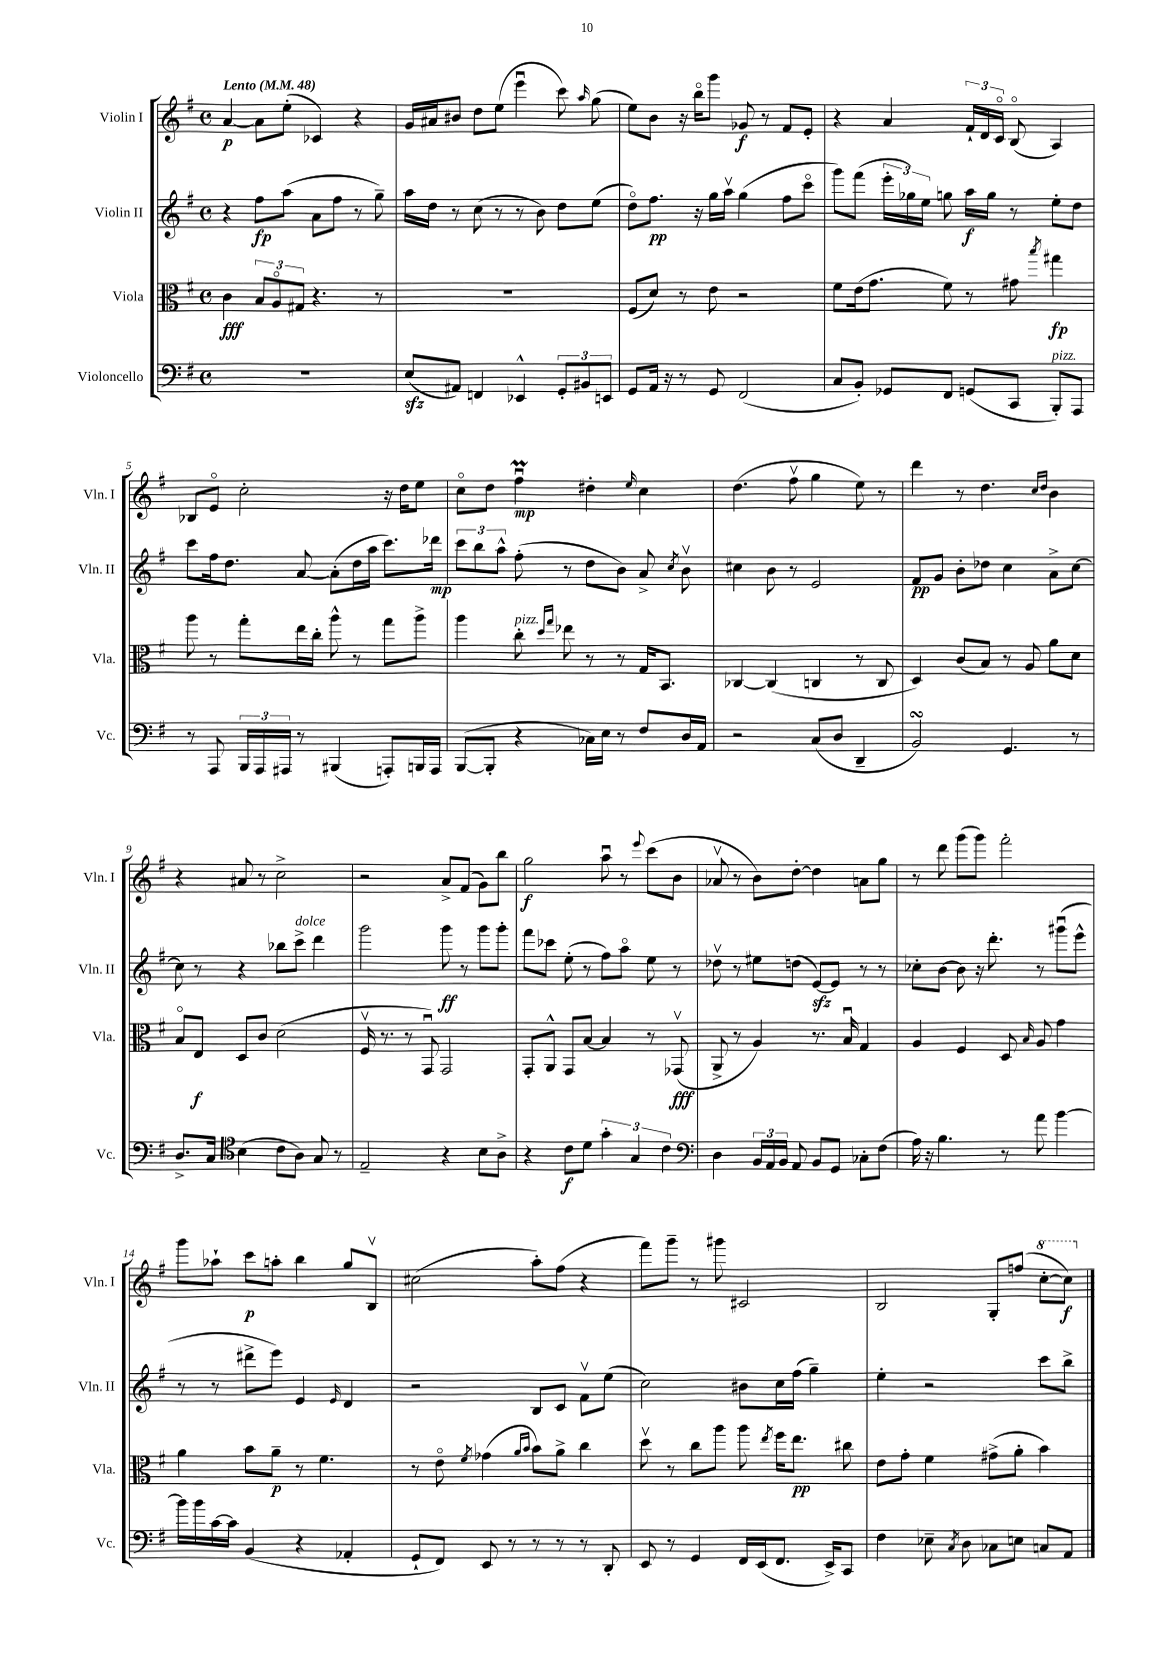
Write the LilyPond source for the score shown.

<<
\new StaffGroup <<
\new Staff = "s0" \with { instrumentName = "Violin I" shortInstrumentName = "Vln. I" } {
    \clef treble \key g \major \defaultTimeSignature \time 4/4 \tempo "Lento" 4 = 48
    \autoBeamOff a'4~\p a'8[ e''8]-.( ces'4) r4 |
    g'16[ ais'16 bis'8] d''8[ e''8]( e'''4\downbow c'''8) \grace { a''16 } g''8( |
    e''8[) b'8] r16 b''16[\flageolet g'''8] ges'8\f r8 fis'8[ e'8]-. |
    r4 a'4 \tuplet 3/2 { fis'16[-! d'16 c'16]\flageolet } b8\flageolet( a4) |
    bes8[ e'8]\flageolet c''2-. r16 d''16[ e''8] |
    c''8[\flageolet d''8] fis''4\downbow\prall\mp dis''4-. \grace { e''16 } c''4 |
    d''4.( fis''8\upbow g''4 e''8) r8 |
    d'''4 r8 d''4. \grace { c''16[ d''16] } b'4 |
    r4 ais'8 r8 c''2-> |
    r2 a'8[-> fis'8]( g'8[) b''8] |
    g''2\f a''8\downbow r8 \appoggiatura { e'''8 } c'''8[( b'8] |
    aes'8\upbow r8 b'8[) d''8]~-. d''4 a'8[ g''8] |
    r8 d'''8 g'''8[( g'''8]) fis'''2-. |
    g'''8[ aes''8]-! c'''8[\p a''8]-. b''4 g''8[ b8]\upbow |
    cis''2( a''8[-.) fis''8]( r4 |
    fis'''8[) g'''8]-- r8 gis'''8 cis'2 |
    b2 g8[-. f''8]( \ottava #1 c'''8[~-. c'''8]\f) \ottava #0 \bar "|." |
}
\new Staff = "s1" \with { instrumentName = "Violin II" shortInstrumentName = "Vln. II" } {
    \clef treble \key g \major \defaultTimeSignature \time 4/4
    \autoBeamOff r4 fis''8[\fp a''8]( a'8[ fis''8] r8 g''8--) |
    a''16[ d''16] r8 c''8( r8 r8 b'8) d''8[ e''8]( |
    d''8[\flageolet) fis''8.]\pp r16 g''16[ a''16]\upbow g''4( fis''8[ c'''8]\flageolet |
    g'''8[) fis'''8]( \tuplet 3/2 { e'''16[-. ges''16) e''16] } g''8 a''16[\f g''16] r8 e''8[-. d''8] |
    c'''8[ fis''16 d''8.] a'8~ a'8[-.( d''16 a''16] c'''8.[) des'''16]\mp |
    \tuplet 3/2 { c'''8[ b''8 a''8]-^ } fis''8-.( r8 d''8[ b'8]) a'8-> \acciaccatura { c''8 } b'8\upbow |
    cis''4 b'8 r8 e'2 |
    fis'8[\pp g'8] b'8[-. des''8] c''4 a'8[-> c''8]~ |
    c''8 r8 r4 bes''8[ c'''8]->^\markup { \italic "dolce" } d'''4 |
    g'''2 g'''8\ff r8 g'''8[ g'''8]-. |
    fis'''8[ ces'''8] e''8-.( r8 fis''8[) a''8]\flageolet e''8 r8 |
    des''8\upbow r8 eis''8[ d''8]( e'8[~\sfz) e'8] r8 r8 |
    ces''8[-. b'8]~ b'8 r16 d'''8.-. r8 gis'''8[\downbow( e'''8]-^ |
    r8 r8 dis'''8[-> e'''8]) e'4 \grace { e'16 } d'4 |
    r2 b8[ c'8] fis'8[\upbow e''8]( |
    c''2) bis'8[ c''16 fis''16]( g''4--) |
    e''4-. r2 c'''8[ b''8]-> \bar "|." |
}
\new Staff = "s2" \with { instrumentName = "Viola" shortInstrumentName = "Vla." } {
    \clef alto \key g \major \defaultTimeSignature \time 4/4
    \autoBeamOff c'4\fff \tuplet 3/2 { b8[ a8\flageolet gis8] } r4. r8 |
    R1 |
    fis8[( d'8]) r8 e'8 r2 |
    fis'8[ e'16( g'8.] fis'8) r8 gis'8 \acciaccatura { b''8 } gis''4\fp |
    a''8 r8 g''8[-. e''16 c''16]-. a''8-^ r8 g''8[ a''8]-> |
    a''4 c''8-.^\markup { \italic "pizz." } \grace { d''16[ g''16] } ees''8 r8 r8 g16[ b,8.] |
    ces4~ ces4( c4 r8 c8 |
    d4) c'8[( b8]) r8 a8 a'8[ d'8] |
    b8[\flageolet e8]\f d8[ c'8] d'2( |
    fis16\upbow r8. r8 g,8\downbow) g,2 |
    g,8[-. a,8]-^ g,8[ b8]~ b4 r8 ges,8\upbow\fff( |
    a,8-> r8 a4) r8. b16\downbow g4 |
    a4 fis4 d8 \grace { b16 } a8 g'4 |
    a'4 b'8[ a'8]--\p r8 fis'4. |
    r8 e'8\flageolet \acciaccatura { fis'8 } ges'4( \grace { a'16[ b'16] } b'8[) a'8]-> c''4 |
    d''8\upbow r8 c''8[ a''8] a''8 \acciaccatura { e''8 } fis''16[ e''8.]\pp cis''8 |
    e'8[ g'8]-. fis'4 gis'8[->( a'8]-. b'4) \bar "|." |
}
\new Staff = "s3" \with { instrumentName = "Violoncello" shortInstrumentName = "Vc." } {
    \clef bass \key g \major \defaultTimeSignature \time 4/4
    \autoBeamOff R1 |
    e8[\sfz( ais,8]) f,4 ees,4-^ \tuplet 3/2 { g,8[-. bis,8 e,8] } |
    g,8[ a,16] r16 r8 g,8 fis,2( |
    c8[ b,8]-.) ges,8[ fis,8] g,8[( c,8] b,,8[-.^\markup { \italic "pizz." }) a,,8] |
    r8 a,,8 \tuplet 3/2 { b,,16[ a,,16 ais,,16] } r8 bis,,4( a,,8[-.) b,,16 a,,16] |
    b,,8[~( b,,8]-. r4 ces16[) e16] r8 fis8[ d16 a,16] |
    r2 c8[( d8] d,4-- |
    b,2\turn) g,4. r8 |
    d8.[-> c16] \clef tenor b4( c'8[ a8]) g8 r8 |
    e2-- r4 b8[ a8]-> |
    r4 c'8[\f d'8] \tuplet 3/2 { g'4-. g4 c'4 } |
    \clef bass d4 \tuplet 3/2 { b,16[ a,16 b,16] } a,8 b,8[ g,8] ces8[-. fis8]( |
    a16) r16 b4. r8 a'8 b'4~ |
    b'16[ b'16 c'16~ c'16] b,4( r4 aes,4-. |
    g,8[-! fis,8]) e,8 r8 r8 r8 r8 d,8-. |
    e,8 r8 g,4 fis,16[ e,16( fis,8.] e,16[->) c,8] |
    fis4 ees8-- \acciaccatura { c8 } d8 ces8[ e8] c8[ a,8] \bar "|." |
}
>>
>>
